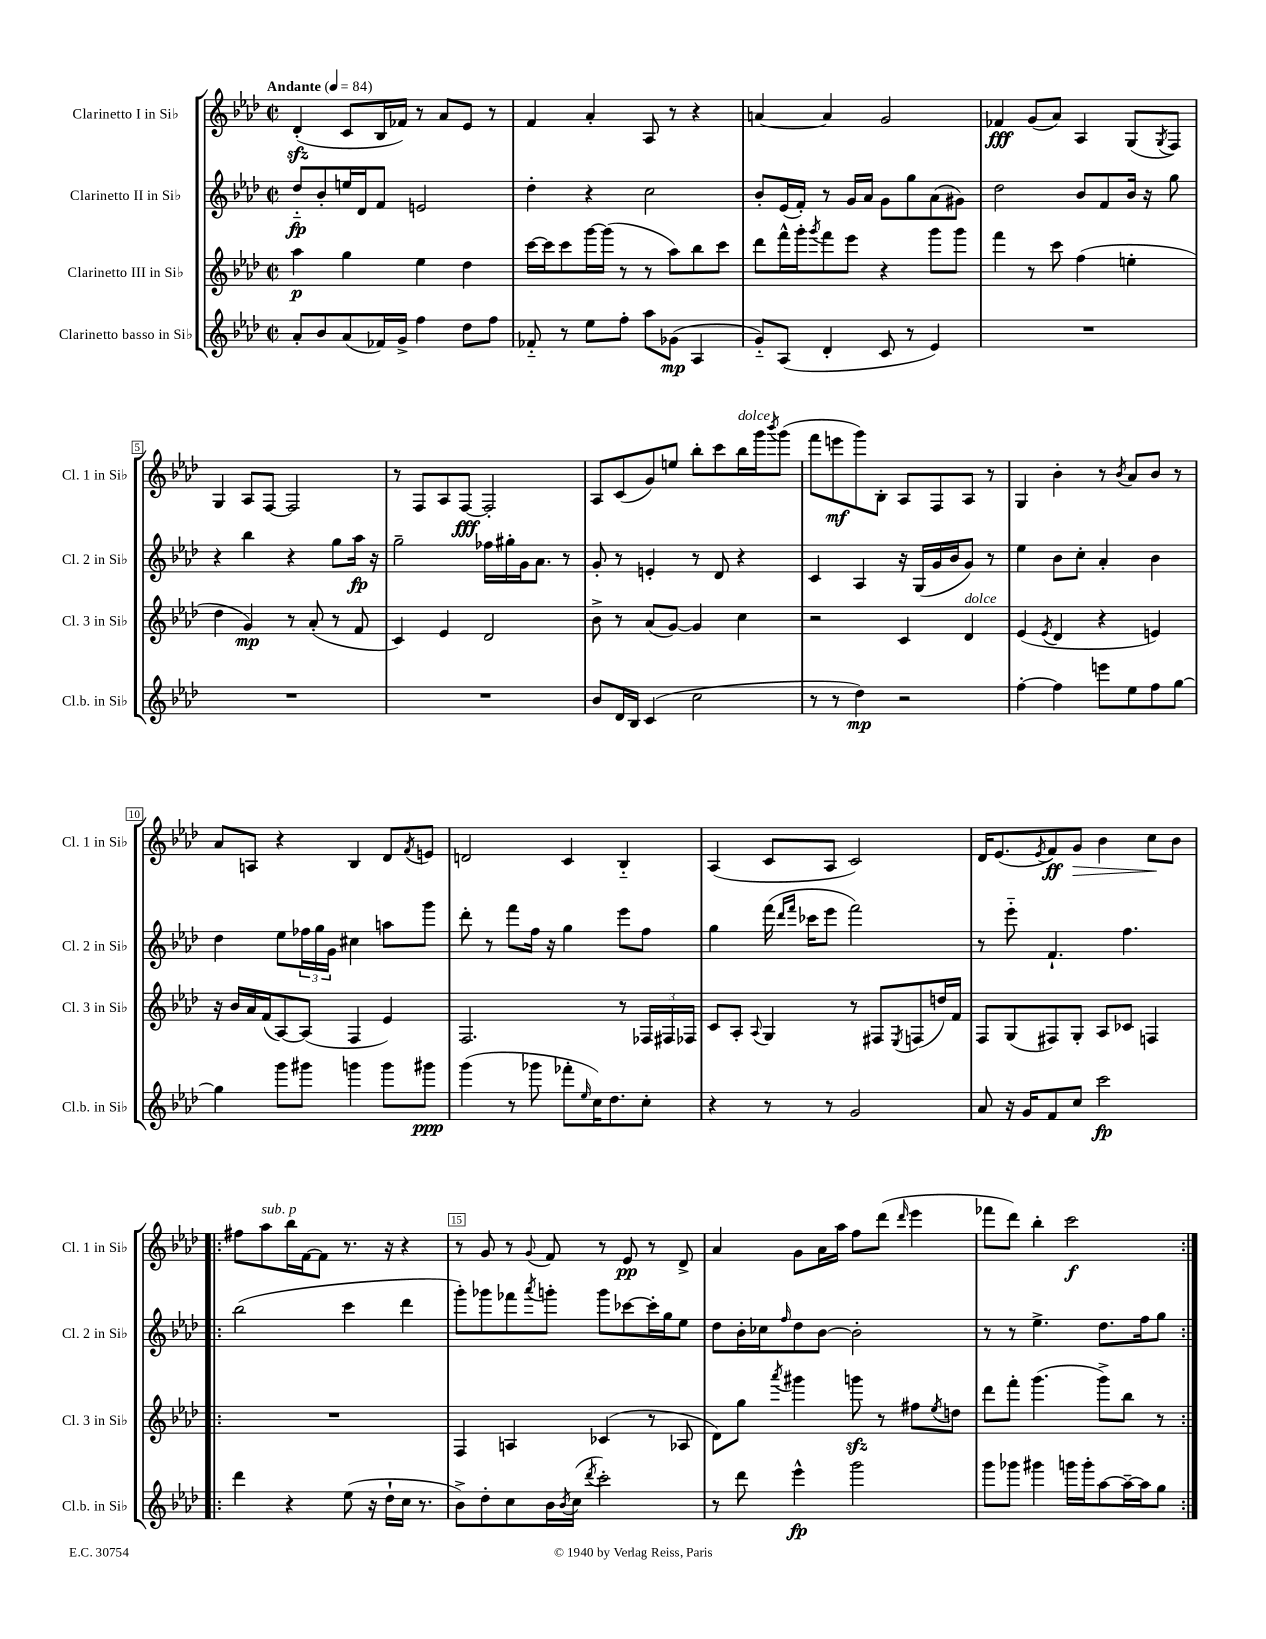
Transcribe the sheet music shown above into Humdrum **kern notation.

**kern	**dynam	**kern	**dynam	**kern	**dynam	**kern	**dynam
*part4	*part4	*part3	*part3	*part2	*part2	*part1	*part1
*staff4	*staff4	*staff3	*staff3	*staff2	*staff2	*staff1	*staff1
*I"Clarinetto basso in Si♭	*	*I"Clarinetto III in Si♭	*	*I"Clarinetto II in Si♭	*	*I"Clarinetto I in Si♭	*
*I'Cl.b. in Si♭	*	*I'Cl. 3 in Si♭	*	*I'Cl. 2 in Si♭	*	*I'Cl. 1 in Si♭	*
*clefG2	*	*clefG2	*	*clefG2	*	*clefG2	*
*k[b-e-a-d-]	*	*k[b-e-a-d-]	*	*k[b-e-a-d-]	*	*k[b-e-a-d-]	*
*M2/2	*	*M2/2	*	*M2/2	*	*M2/2	*
*met(c|)	*	*met(c|)	*	*met(c|)	*	*met(c|)	*
*MM84	*	*MM84	*	*MM84	*	*MM84	*
=1	=1	=1	=1	=1	=1	=1	=1
!	!	!	!	!	!	!LO:TX:a:B:t=Andante	!
8a-'/L	.	4aa-\	p	8dd-/L	fp	(4d-zz'/	.
8b-/	.	.	.	8b-'/	.	.	.
(8a-/	.	4gg\	.	16een/L	.	8c/L	.
.	.	.	.	16d-/J	.	.	.
16f-X/L)	.	.	.	8f/J	.	16B-/L	.
16g^/JJ	.	.	.	.	.	16f-X/JJ)	.
4ff\	.	4ee-\	.	2en/	.	8r	.
.	.	.	.	.	.	8a-/L	.
8dd-\L	.	4dd-\	.	.	.	8e-/J	.
8ff\J	.	.	.	.	.	8r	.
=2	=2	=2	=2	=2	=2	=2	=2
8f-X/	.	[16ccc\LL	.	4dd-'\	.	4f/	.
.	.	16ccc\J]	.	.	.	.	.
8r	.	8ccc\	.	.	.	.	.
8ee-\L	.	[16ggg\L	.	4r	.	4a-'/	.
.	.	(16ggg\JJ]	.	.	.	.	.
8ff'\J	.	8r	.	.	.	.	.
8aa-\L	.	8r	.	2cc\	.	8A-/	.
(8g-X\J	mp	8aa-\L)	.	.	.	8r	.
4A-/	.	8bb-\	.	.	.	4r	.
.	.	8ccc\J	.	.	.	.	.
=3	=3	=3	=3	=3	=3	=3	=3
8g/L)	.	8ddd-\L	.	8b-'/L	.	[4an/	.
(8A-/J	.	16fff^^\L	.	(16e-/L	.	.	.
.	.	16ggg'\J	.	16f'/JJ)	.	.	.
.	.	8qggg/	.	.	.	.	.
4d-'/	.	8fff\	.	8r	.	4a/]	.
.	.	8eee-\J	.	16g/LL	.	.	.
.	.	.	.	16a-/JJ	.	.	.
8c/	.	4r	.	8g\L	.	2g/	.
8r	.	.	.	8gg\	.	.	.
4e-/)	.	8ggg\L	.	(8a-\	.	.	.
.	.	8ggg\J	.	8g#X\J)	.	.	.
=4	=4	=4	=4	=4	=4	=4	=4
1r	.	4fff\	.	2dd-\	.	4f-X/	fff
.	.	8r	.	.	.	(8g/L	.
.	.	8ccc\	.	.	.	8a-/J)	.
.	.	(4ff\	.	8b-/L	.	4A-/	.
.	.	.	.	8f/	.	.	.
.	.	4een'\	.	16b-/Jk	.	(8G/L	.
.	.	.	.	16r	.	.	.
.	.	.	.	.	.	8qG/	.
.	.	.	.	8gg\	.	8F/J)	.
!!LO:LB:g=z
=5	=5	=5	=5	=5	=5	=5	=5
1r	.	4dd-\	.	4r	.	4G/	.
.	.	4g/)	mp	4bb-\	.	8A-/L	.
.	.	.	.	.	.	[8F/J	.
.	.	8r	.	4r	.	2F/]	.
.	.	(8a-'/	.	.	.	.	.
.	.	8r	.	8gg\L	.	.	.
.	.	8f/	.	16aa-\Jk	fp	.	.
.	.	.	.	16r	.	.	.
=6	=6	=6	=6	=6	=6	=6	=6
1r	.	4c/)	.	2gg~\	.	8r	.
.	.	.	.	.	.	8F/L	.
.	.	4e-/	.	.	.	8A-/	.
.	.	.	.	.	.	[8F/J	fff
.	.	2d-/	.	16ff-X\LL	.	2F'/]	.
.	.	.	.	16gg#X'\	.	.	.
.	.	.	.	16g\J	.	.	.
.	.	.	.	8.a-\J	.	.	.
.	.	.	.	8r	.	.	.
=7	=7	=7	=7	=7	=7	=7	=7
8b-/L	.	8b-^\	.	8g'/	.	8A-/L	.
16d-/L	.	8r	.	8r	.	(8c/	.
16B-/JJ	.	.	.	.	.	.	.
(4c/	.	(8a-/L	.	4en'/	.	8g/)	.
.	.	[8g/J)	.	.	.	8een/J	.
2cc\	.	4g/]	.	8r	.	8bb-'\L	.
.	.	.	.	8d-/	.	8ccc\	.
!	!	!	!	!	!	!LO:TX:a:i:t=dolce	!
.	.	4cc\	.	4r	.	16bb-\L	.
.	.	.	.	.	.	16ggg\J	.
.	.	.	.	.	.	8qbbb-/	.
.	.	.	.	.	.	(8ggg\J	.
=8	=8	=8	=8	=8	=8	=8	=8
8r	.	2r	.	4c/	.	8fff\L	.
8r	.	.	.	.	.	8eeen\	mf
4dd-\)	mp	.	.	4A-/	.	8ggg\)	.
.	.	.	.	.	.	8B-'\J	.
2r	.	4c/	.	16r	.	8A-/L	.
.	.	.	.	(16G/LL	.	.	.
.	.	.	.	16g/	.	8F/	.
.	.	.	.	16b-/J	.	.	.
!	!	!LO:TX:a:i:t=dolce	!	!	!	!	!
.	.	4d-/	.	8g/J)	.	8A-/J	.
.	.	.	.	8r	.	8r	.
=9	=9	=9	=9	=9	=9	=9	=9
[4ff'\	.	(4e-/	.	4ee-\	.	4G/	.
.	.	8qe-/	.	.	.	.	.
4ff\]	.	4d-/	.	8b-\L	.	4b-'\	.
.	.	.	.	8cc'\J	.	.	.
8eeen\L	.	4r	.	4a-'/	.	8r	.
.	.	.	.	.	.	8qb-/	.
8ee-\	.	.	.	.	.	8a-/L	.
8ff\	.	4en/)	.	4b-\	.	8b-/J	.
[8gg\J	.	.	.	.	.	8r	.
!!LO:LB:g=z
=10	=10	=10	=10	=10	=10	=10	=10
4gg\]	.	16r	.	4dd-\	.	8a-/L	.
.	.	16b-/LL	.	.	.	.	.
.	.	16a-/	.	.	.	8An/J	.
.	.	(16f/J	.	.	.	.	.
8ggg\L	.	[8A-/)	.	8ee-\L	.	4r	.
8ggg#X\J	.	(8A-/J]	.	24ff-X\L	.	.	.
.	.	.	.	24gg\	.	.	.
.	.	.	.	24g\JJ	.	.	.
4gggn\	.	4F/	.	4cc#X\	.	4B-/	.
8ggg\L	.	4e-/)	.	8aan\L	.	8d-/L	.
.	.	.	.	.	.	8qf/	.
8ggg#X\J	ppp	.	.	8ggg\J	.	8en/J	.
=11	=11	=11	=11	=11	=11	=11	=11
(4ggg\	.	2.F/	.	8ddd-'\	.	2dn/	.
.	.	.	.	8r	.	.	.
8r	.	.	.	8fff\L	.	.	.
8ggg-X\	.	.	.	16ff\Jk	.	.	.
.	.	.	.	16r	.	.	.
8fff-X'\L	.	.	.	4gg\	.	4c/	.
16qqee-/	.	.	.	.	.	.	.
16cc\K)	.	.	.	.	.	.	.
8.dd-\	.	.	.	.	.	.	.
.	.	8r	.	8eee-\L	.	4B-/	.
8cc'\J	.	24F-X/LL	.	8ff\J	.	.	.
.	.	24F#X/	.	.	.	.	.
.	.	24F-X/JJ	.	.	.	.	.
=12	=12	=12	=12	=12	=12	=12	=12
4r	.	8c/L	.	4gg\	.	(4A-/	.
.	.	8A-'/J	.	.	.	.	.
.	.	8qqA-/	.	.	.	.	.
8r	.	4G/	.	(16fff\	.	8c/L	.
.	.	.	.	16qqddd-/LL	.	.	.
.	.	.	.	16qqfff/JJ	.	.	.
.	.	.	.	16ccc-X\KL	.	.	.
8r	.	.	.	8eee-\J	.	8A-/J	.
2g/	.	8r	.	2fff\)	.	2c/)	.
.	.	8F#X/L	.	.	.	.	.
.	.	8qE-/	.	.	.	.	.
.	.	(8Fn/	.	.	.	.	.
.	.	16ddn/L)	.	.	.	.	.
.	.	16f/JJ	.	.	.	.	.
=13	=13	=13	=13	=13	=13	=13	=13
8a-/	.	8F/L	.	8r	.	16d-/KL	.
.	.	.	.	.	.	(8.e-/	.
16r	.	(8G/	.	8eee-\	.	.	.
16g/KL	.	.	.	.	.	.	.
.	.	.	.	.	.	8qe-/	.
8f/	.	8F#X/)	.	4.f`/	.	8f/)	ff
!	!	!	!	!	!	!	!LO:HP:b
8cc/J	.	8G'/J	.	.	.	8g/J	>
2ccc\	fp	8A-/L	.	.	.	4b-\	.
.	.	8c-X/J	.	4.ff\	.	.	.
.	.	4Fn/	.	.	.	8cc\L	.
.	.	.	.	.	.	8b-\J	]
!!LO:LB:g=z
=14!|:	=14!|:	=14!|:	=14!|:	=14!|:	=14!|:	=14!|:	=14!|:
4ddd-\	.	1r	.	(2bb-\	.	8ff#X\L	.
!	!	!	!	!	!	!LO:TX:a:i:t=sub. p	!
.	.	.	.	.	.	8aa-\	.
4r	.	.	.	.	.	16bb-\L	.
.	.	.	.	.	.	[16f\J	.
.	.	.	.	.	.	8f\J]	.
(8ee-\	.	.	.	4ccc\	.	8.r	.
16r	.	.	.	.	.	.	.
16dd-`\LL	.	.	.	.	.	16r	.
16cc\JJ	.	.	.	4ddd-\	.	4r	.
8.r	.	.	.	.	.	.	.
=15	=15	=15	=15	=15	=15	=15	=15
8b-^\L)	.	4F/	.	8ggg'\L)	.	8r	.
8dd-'\	.	.	.	8ggg-X\	.	8g/	.
8cc\	.	4An/	.	8fff-X\	.	8r	.
.	.	.	.	8qaaa-/	.	8qqg/	.
16b-\L	.	.	.	8gggn'\J	.	8f/	.
8qb-/	.	.	.	.	.	.	.
(16cc\JJ	.	.	.	.	.	.	.
8qddd-/	.	.	.	.	.	.	.
2ccc'\)	.	(4c-X/	.	8ggg\L	.	8r	.
.	.	.	.	[8ccc-X\	.	8e-/	pp
.	.	8r	.	16ccc-'\L]	.	8r	.
.	.	.	.	16gg\J	.	.	.
.	.	8A-X/	.	8ee-\J	.	8d-^/	.
=16	=16	=16	=16	=16	=16	=16	=16
8r	.	8d-\L)	.	8dd-\L	.	4a-/	.
8ddd-\	.	8gg\J	.	16b-'\L	.	.	.
.	.	.	.	16cc-X\J	.	.	.
.	.	8qaaa-/	.	16qqff/	.	.	.
4eee-^^\	fp	4ggg#X\	.	8dd-\	.	8g\L	.
.	.	.	.	[8b-\J	.	16a-\L	.
.	.	.	.	.	.	16aa-\JJ	.
2ggg\	.	8gggnzz\	.	2b-'\]	.	8ff\L	.
.	.	8r	.	.	.	(8ddd-\J	.
.	.	.	.	.	.	16qqddd-/	.
.	.	8ff#X\L	.	.	.	4eee-\	.
.	.	8qee-/	.	.	.	.	.
.	.	8ddn\J	.	.	.	.	.
=17	=17	=17	=17	=17	=17	=17	=17
8ggg\L	.	8ddd-\L	.	8r	.	8fff-X\L	.
8ggg-X\J	.	8fff'\J	.	8r	.	8ddd-\J)	.
4ggg#X\	.	(4.ggg\	.	4.ee-^\	.	4bb-'\	.
16gggn\LL	.	.	.	.	.	2ccc\	f
16ggg'\J	.	.	.	.	.	.	.
[8aa-\	.	8ggg^\L)	.	8.dd-\L	.	.	.
16aa-~\L_	.	8bb-\J	.	.	.	.	.
16aa-\J]	.	.	.	16ff\k	.	.	.
8gg\J	.	8r	.	8gg\J	.	.	.
=:|!	=:|!	=:|!	=:|!	=:|!	=:|!	=:|!	=:|!
*-	*-	*-	*-	*-	*-	*-	*-
